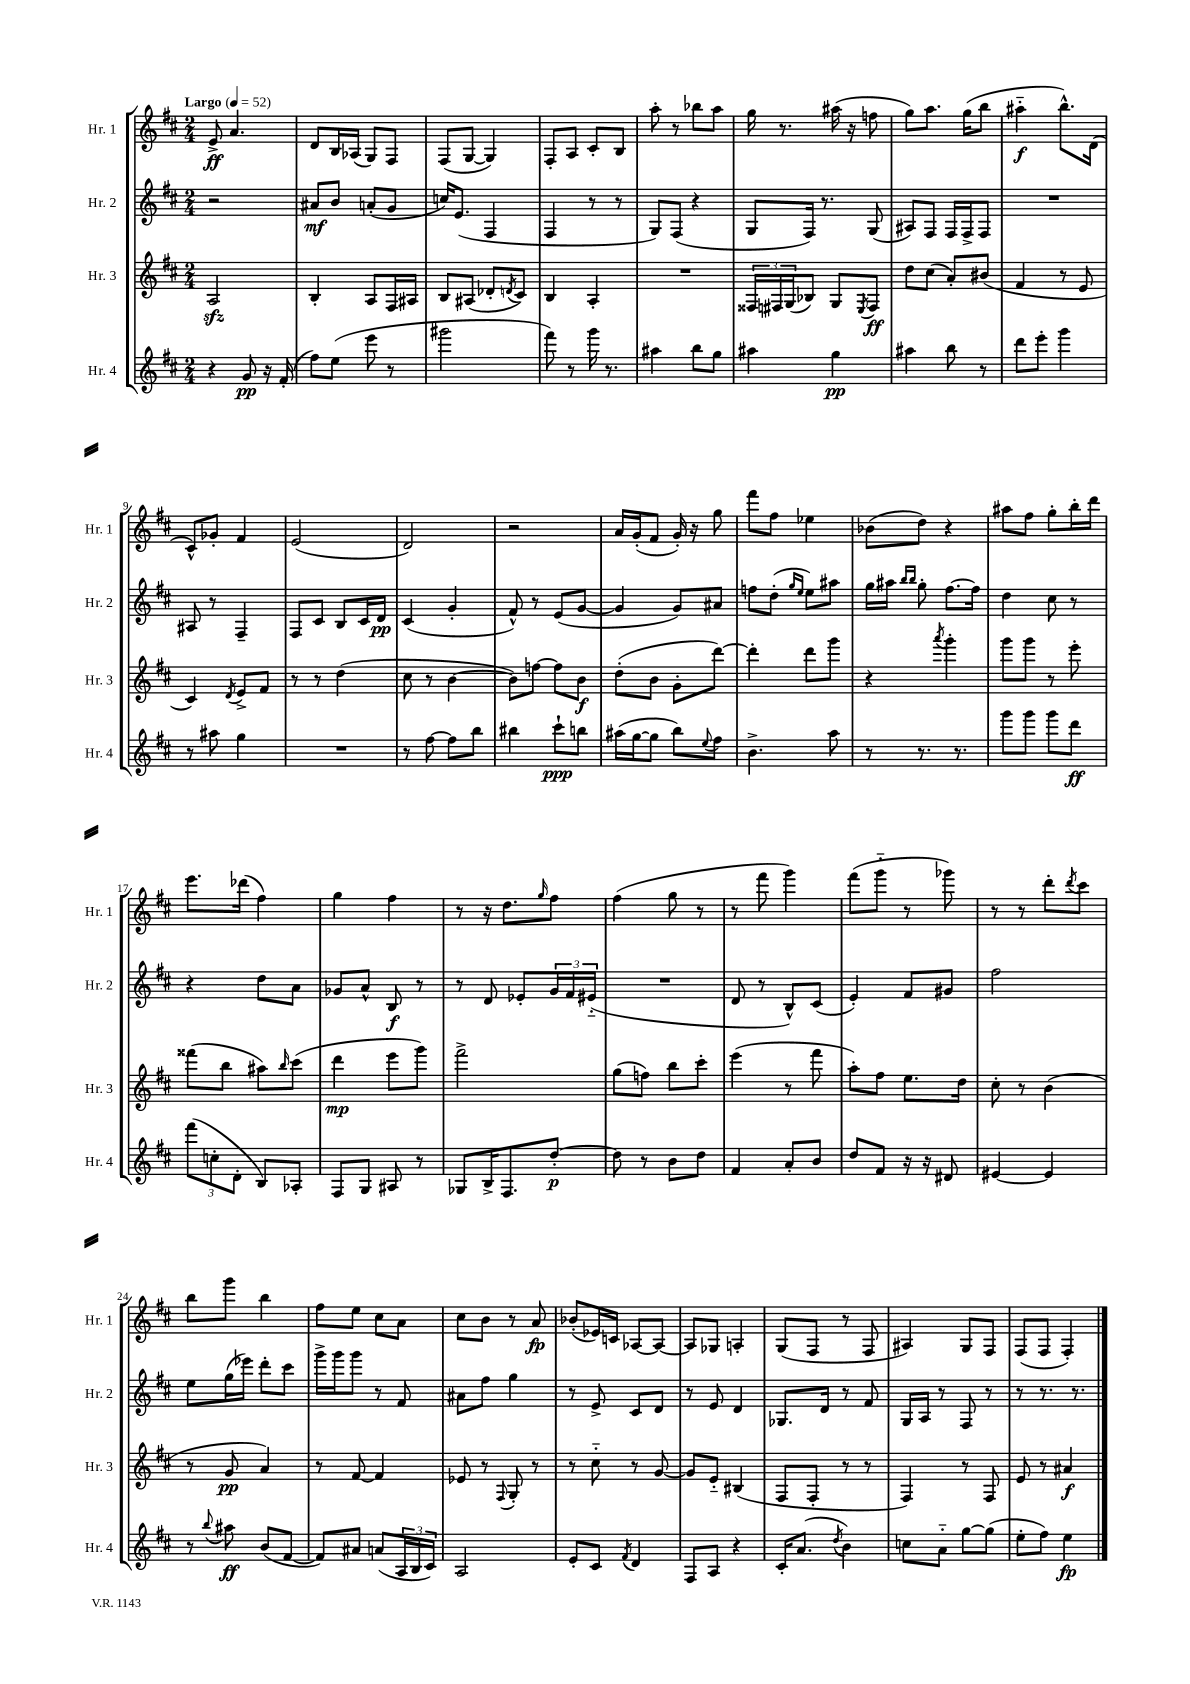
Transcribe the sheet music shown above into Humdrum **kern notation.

**kern	**dynam	**kern	**dynam	**kern	**dynam	**kern	**dynam
*part4	*part4	*part3	*part3	*part2	*part2	*part1	*part1
*staff4	*staff4	*staff3	*staff3	*staff2	*staff2	*staff1	*staff1
*I"Hr. 4	*	*I"Hr. 3	*	*I"Hr. 2	*	*I"Hr. 1	*
*I'Hr. 4	*	*I'Hr. 3	*	*I'Hr. 2	*	*I'Hr. 1	*
*clefG2	*	*clefG2	*	*clefG2	*	*clefG2	*
*k[f#c#]	*	*k[f#c#]	*	*k[f#c#]	*	*k[f#c#]	*
*M2/4	*	*M2/4	*	*M2/4	*	*M2/4	*
*MM52	*	*MM52	*	*MM52	*	*MM52	*
=1	=1	=1	=1	=1	=1	=1	=1
!	!	!	!	!	!	!LO:TX:a:B:t=Largo	!
4r	.	2Azz/	.	2r	.	8e^/	ff
.	.	.	.	.	.	4.a/	.
8g/	pp	.	.	.	.	.	.
16r	.	.	.	.	.	.	.
(16f#'/	.	.	.	.	.	.	.
=2	=2	=2	=2	=2	=2	=2	=2
8ff#\L)	.	4B'/	.	8a#X/L	mf	8d/L	.
(8ee\J	.	.	.	8b/J	.	16B/L	.
.	.	.	.	.	.	(16A-X/JJ	.
8eee\	.	8A/L	.	(8an'/L	.	8G/L)	.
8r	.	16F#/L	.	8g/J	.	8F#/J	.
.	.	16A#X/JJ	.	.	.	.	.
=3	=3	=3	=3	=3	=3	=3	=3
2ggg#X\	.	8B/L	.	16ccn/KL)	.	(8F#/L	.
.	.	.	.	(8.e/J	.	.	.
.	.	(8A#X/J	.	.	.	[8G/J	.
.	.	8d-X'/L	.	4F#/	.	4G/])	.
.	.	8qdn/	.	.	.	.	.
.	.	8c#/J)	.	.	.	.	.
=4	=4	=4	=4	=4	=4	=4	=4
8fff#\)	.	4B/	.	4F#/	.	8F#'/L	.
8r	.	.	.	.	.	8A/J	.
16ggg\	.	4A'/	.	8r	.	8c#'/L	.
8.r	.	.	.	.	.	.	.
.	.	.	.	8r	.	8B/J	.
=5	=5	=5	=5	=5	=5	=5	=5
4aa#X\	.	2r	.	8G/L)	.	8aa'\	.
.	.	.	.	(8F#/J	.	8r	.
8bb\L	.	.	.	4r	.	8bb-X\L	.
8gg\J	.	.	.	.	.	8aa\J	.
=6	=6	=6	=6	=6	=6	=6	=6
4aa#X\	.	24F##X/LL	.	8G/L	.	16gg\	.
.	.	24F#X/	.	.	.	.	.
.	.	.	.	.	.	8.r	.
.	.	(24G/J	.	.	.	.	.
.	.	8B-X/J)	.	16F#/Jk)	.	.	.
.	.	.	.	8.r	.	.	.
4gg\	pp	8G/L	.	.	.	(16aa#X\	.
.	.	.	.	.	.	16r	.
.	.	8qE/	.	.	.	.	.
.	.	8F#/J	ff	(8G/	.	8ffn\	.
=7	=7	=7	=7	=7	=7	=7	=7
4aa#X\	.	8dd\L	.	8A#X/L)	.	8gg\L)	.
.	.	(8cc#\J	.	8F#/J	.	8.aa\J	.
8bb\	.	8a'/L)	.	16F#/LL	.	.	.
.	.	.	.	16F#^/J	.	(16gg\KL	.
8r	.	(8b#X/J	.	8F#/J	.	8bb\J	.
=8	=8	=8	=8	=8	=8	=8	=8
8ddd\L	.	4f#/	.	2r	.	4aa#X\	f
8eee'\J	.	.	.	.	.	.	.
4ggg\	.	8r	.	.	.	8.bb^^\L)	.
.	.	8e/	.	.	.	.	.
.	.	.	.	.	.	(16d\Jk	.
!!LO:LB:g=z
=9	=9	=9	=9	=9	=9	=9	=9
8r	.	4c#/)	.	8A#X/	.	8c#^^/L)	.
8aa#X\	.	.	.	8r	.	8g-X'/J	.
.	.	8qd/	.	.	.	.	.
4gg\	.	8e^/L	.	4F#~/	.	4f#/	.
.	.	8f#/J	.	.	.	.	.
=10	=10	=10	=10	=10	=10	=10	=10
2r	.	8r	.	8F#/L	.	(2e/	.
.	.	8r	.	8c#/J	.	.	.
.	.	(4dd\	.	8B/L	.	.	.
.	.	.	.	16c#/L	.	.	.
.	.	.	.	16d/JJ	pp	.	.
=11	=11	=11	=11	=11	=11	=11	=11
8r	.	8cc#\	.	(4c#/	.	2d/)	.
[8ff#\	.	8r	.	.	.	.	.
8ff#\L]	.	[4b\	.	4g'/	.	.	.
8bb\J	.	.	.	.	.	.	.
=12	=12	=12	=12	=12	=12	=12	=12
4bb#X\	.	8b\L])	.	8f#^^/)	.	2r	.
.	.	[8ffn\J	.	8r	.	.	.
8ccc#`\L	ppp	8ff\L]	.	(8e/L	.	.	.
8bbn\J	.	8b\J	f	[8g/J	.	.	.
=13	=13	=13	=13	=13	=13	=13	=13
(16aa#X\LL	.	(8dd'\L	.	4g/]	.	16a/LL	.
[16gg\J	.	.	.	.	.	(16g'/J	.
8gg\J]	.	8b\J	.	.	.	8f#/J	.
8bb\L)	.	8g'\L	.	8g/L)	.	16g'/)	.
.	.	.	.	.	.	16r	.
8qqee/	.	.	.	.	.	.	.
8ff#\J	.	[8ddd\J)	.	8a#X/J	.	8gg\	.
=14	=14	=14	=14	=14	=14	=14	=14
4.b^\	.	4ddd'\]	.	8ffn\L	.	8fff#\L	.
.	.	.	.	(8dd'\J	.	8ff#\J	.
.	.	.	.	16qqgg/LL	.	.	.
.	.	.	.	16qqee/JJ	.	.	.
.	.	8ddd\L	.	8ee\L)	.	4ee-X\	.
8aa\	.	8ggg\J	.	8aa#X\J	.	.	.
=15	=15	=15	=15	=15	=15	=15	=15
8r	.	4r	.	16gg\LL	.	(8b-X\L	.
.	.	.	.	16aa#X\JJ	.	.	.
.	.	.	.	16qqbb/LL	.	.	.
.	.	.	.	16qqbb/JJ	.	.	.
8.r	.	.	.	8gg'\	.	8dd\J)	.
.	.	8qaaa/	.	.	.	.	.
.	.	4ggg'\	.	[8.ff#\L	.	4r	.
8.r	.	.	.	.	.	.	.
.	.	.	.	16ff#\Jk]	.	.	.
=16	=16	=16	=16	=16	=16	=16	=16
8ggg\L	.	8ggg\L	.	4dd\	.	8aa#X\L	.
8ggg\J	.	8ggg\J	.	.	.	8ff#\J	.
8ggg\L	.	8r	.	8cc#\	.	8gg'\L	.
8ddd\J	ff	8eee'\	.	8r	.	16bb'\L	.
.	.	.	.	.	.	16ddd\JJ	.
!!LO:LB:g=z
=17	=17	=17	=17	=17	=17	=17	=17
(12fff#\L	.	(8fff##X\L	.	4r	.	8.eee\L	.
12ccn'\	.	.	.	.	.	.	.
.	.	8bb\J	.	.	.	.	.
12d'\J	.	.	.	.	.	.	.
.	.	.	.	.	.	(16ddd-X\Jk	.
8B/L)	.	8aa#X\L)	.	8dd\L	.	4ff#\)	.
.	.	16qqbb/	.	.	.	.	.
8A-X'/J	.	(8ccc#\J	.	8a\J	.	.	.
=18	=18	=18	=18	=18	=18	=18	=18
8F#/L	.	4ddd\	mp	8g-X/L	.	4gg\	.
8G/J	.	.	.	8a^^/J	.	.	.
8A#X/	.	8eee\L	.	8B/	f	4ff#\	.
8r	.	8ggg\J)	.	8r	.	.	.
=19	=19	=19	=19	=19	=19	=19	=19
8G-X/L	.	2fff#^\	.	8r	.	8r	.
16B^/K	.	.	.	8d/	.	16r	.
8.F#/	.	.	.	.	.	8.dd\L	.
.	.	.	.	8e-X'/L	.	.	.
.	.	.	.	.	.	16qqgg/	.
[8dd'/J	p	.	.	24g/L	.	8ff#\J	.
.	.	.	.	24f#/	.	.	.
.	.	.	.	(24e#X/JJ	.	.	.
=20	=20	=20	=20	=20	=20	=20	=20
8dd\]	.	(8gg\L	.	2r	.	(4ff#\	.
8r	.	8ffn\J)	.	.	.	.	.
8b\L	.	8bb\L	.	.	.	8gg\	.
8dd\J	.	8ccc#'\J	.	.	.	8r	.
=21	=21	=21	=21	=21	=21	=21	=21
4f#/	.	(4eee\	.	8d/	.	8r	.
.	.	.	.	8r	.	8fff#\	.
8a'/L	.	8r	.	8B^^/L)	.	4ggg\)	.
8b/J	.	8fff#\	.	(8c#/J	.	.	.
=22	=22	=22	=22	=22	=22	=22	=22
8dd/L	.	8aa'\L)	.	4e'/)	.	(8fff#\L	.
8f#/J	.	8ff#\J	.	.	.	8ggg\J	.
16r	.	8.ee\L	.	8f#/L	.	8r	.
16r	.	.	.	.	.	.	.
8d#X/	.	.	.	8g#X/J	.	8ggg-X\)	.
.	.	16dd\Jk	.	.	.	.	.
=23	=23	=23	=23	=23	=23	=23	=23
[4e#X/	.	8cc#'\	.	2ff#\	.	8r	.
.	.	8r	.	.	.	8r	.
4e#/]	.	(4b\	.	.	.	8ddd'\L	.
.	.	.	.	.	.	8qddd/	.
.	.	.	.	.	.	8ccc#\J	.
!!LO:LB:g=z
=24	=24	=24	=24	=24	=24	=24	=24
8r	.	8r	.	8ee\L	.	8bb\L	.
8qqbb/	.	.	.	.	.	.	.
8aa#X\	ff	8g/	pp	(16gg\L	.	8ggg\J	.
.	.	.	.	16eee-X\JJ)	.	.	.
(8b/L	.	4a/)	.	8ddd'\L	.	4bb\	.
[8f#/J	.	.	.	8ccc#\J	.	.	.
=25	=25	=25	=25	=25	=25	=25	=25
8f#/L])	.	8r	.	16ggg^\LL	.	8ff#\L	.
.	.	.	.	16ggg\J	.	.	.
8a#X/J	.	[8f#/	.	8ggg\J	.	8ee\J	.
(8an/L	.	4f#/]	.	8r	.	8cc#\L	.
24A/L	.	.	.	8f#/	.	8a\J	.
24B/	.	.	.	.	.	.	.
24c#/JJ)	.	.	.	.	.	.	.
=26	=26	=26	=26	=26	=26	=26	=26
2A/	.	8e-X/	.	8a#X\L	.	8cc#\L	.
.	.	8r	.	8ff#\J	.	8b\J	.
.	.	8qqF#/	.	.	.	.	.
.	.	8G'/	.	4gg\	.	8r	.
.	.	8r	.	.	.	8a/	fp
=27	=27	=27	=27	=27	=27	=27	=27
8e'/L	.	8r	.	8r	.	(8b-X'/L	.
8c#/J	.	8cc#\	.	8e^/	.	16e-X/L)	.
.	.	.	.	.	.	16cn/JJ	.
8qf#/	.	.	.	.	.	.	.
4d/	.	8r	.	8c#/L	.	[8A-X/L	.
.	.	[8g/	.	8d/J	.	8A-/J_	.
=28	=28	=28	=28	=28	=28	=28	=28
8F#/L	.	8g/L]	.	8r	.	8A-/L]	.
8A/J	.	8e/J	.	8e/	.	8G-X/J	.
4r	.	(4B#X/	.	4d/	.	4An'/	.
=29	=29	=29	=29	=29	=29	=29	=29
16c#'/KL	.	8F#/L	.	8.G-X/L	.	(8G/L	.
(8.a/J	.	.	.	.	.	.	.
.	.	8F#'/J	.	.	.	8F#/J	.
.	.	.	.	16d/Jk	.	.	.
8qdd/	.	.	.	.	.	.	.
4b\)	.	8r	.	8r	.	8r	.
.	.	8r	.	8f#/	.	8F#/	.
=30	=30	=30	=30	=30	=30	=30	=30
8ccn\L	.	4F#/)	.	16G/LL	.	4A#X/)	.
.	.	.	.	16A/JJ	.	.	.
8a\J	.	.	.	8r	.	.	.
[8gg\L	.	8r	.	8F#/	.	8G/L	.
(8gg\J]	.	8F#/	.	8r	.	8F#/J	.
=31	=31	=31	=31	=31	=31	=31	=31
8ee'\L	.	8e/	.	8r	.	(8F#/L	.
8ff#\J)	.	8r	.	8.r	.	8F#/J	.
4ee\	fp	4a#X/	f	.	.	4F#'/)	.
.	.	.	.	8.r	.	.	.
==	==	==	==	==	==	==	==
*-	*-	*-	*-	*-	*-	*-	*-
